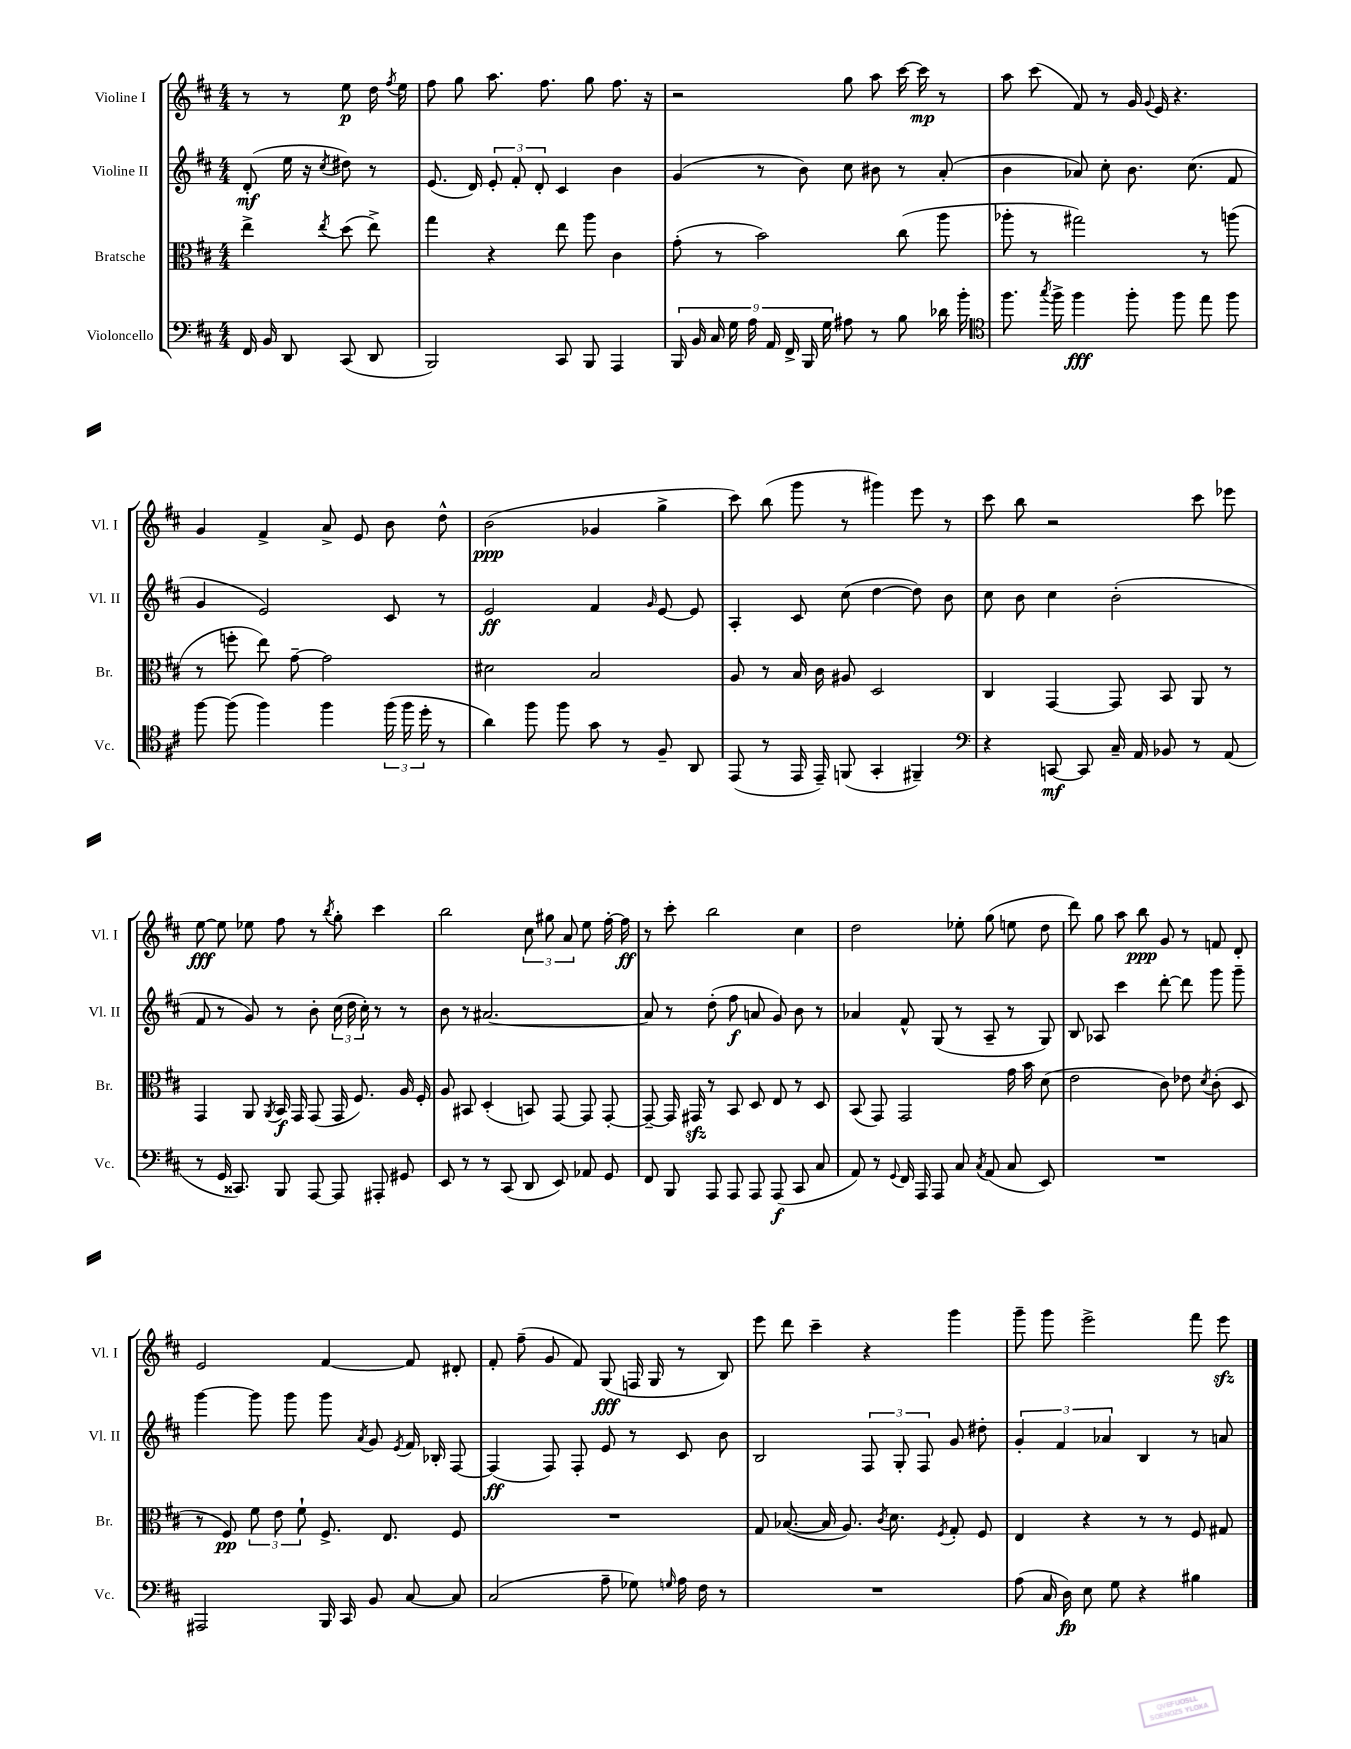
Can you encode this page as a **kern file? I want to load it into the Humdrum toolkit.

**kern	**kern	**kern	**kern
*staff4	*staff3	*staff2	*staff1
*clefF4	*clefC3	*clefG2	*clefG2
*k[f#c#]	*k[f#c#]	*k[f#c#]	*k[f#c#]
*M4/4	*M4/4	*M4/4	*M4/4
16FF#	4ee^	(8d'	8r
16BB	.	.	.
8DD	.	16ee	8r
.	.	16r	.
.	8qee	8qcc#	.
(8CC#	(8dd	8dd#)	8ee
8DD	8ee^)	8r	16dd
.	.	.	8qff#
.	.	.	16ee
=	=	=	=
2BBB)	4gg	(8.e	8ff#
.	.	.	8gg
.	.	16d)	.
.	4r	12e'	8.aa
.	.	12f#'	.
.	.	12d'	.
.	.	.	8.ff#
8CC#	8ee	4c#	.
8BBB	8aa	.	8gg
4AAA	4c#	4b	8.ff#
.	.	.	16r
=	=	=	=
18BBB	(8g'	(4g	2r
18BB	.	.	.
18C#	.	.	.
.	8r	.	.
18G	.	.	.
18A	.	.	.
.	2b)	8r	.
18AA	.	.	.
18FF#^	.	.	.
.	.	8b)	.
18BBB	.	.	.
18G	.	.	.
8A#	.	8cc#	8gg
8r	.	8b#	8aa
8B	(8cc#	8r	[16ccc#
.	.	.	16ccc#]
16d-	8aa	(8a'	8r
16b'	.	.	.
=	=	=	=
*clefC4	*	*	*
8.ff#	8aa-'	4b	8aa
.	8r	.	(8ccc#
8qgg	.	.	.
16ff#^	.	.	.
4ff#	2gg#)	8a-)	8f#)
.	.	8cc#'	8r
8ff#'	.	8.b	16g
.	.	.	8qqg
.	.	.	16e
8ff#	.	.	4.r
.	.	(8.cc#	.
8ee	8r	.	.
8ff#	(8aa	8f#	.
=	=	=	=
[8ff#	8r	4g	4g
(8ff#]	8ff'	.	.
4ff#)	8ee)	2e)	4f#^
.	[8g~	.	.
4ff#	2g]	.	8a^
.	.	.	8e
(24ff#	.	8c#	8b
24ff#	.	.	.
24dd'	.	.	.
8r	.	8r	8dd^^
=	=	=	=
4a)	2d#	2e	(2b
8ff#	.	.	.
8ff#	.	.	.
8g	2B	4f#	4g-
8r	.	.	.
.	.	16qqg	.
8F#~	.	[8e	4gg^
8AA	.	8e]	.
=	=	=	=
(8EE	8A	4A'	8ccc#)
8r	8r	.	(8bb
16EE	16B	8c#	8ggg
16EE~)	16c#	.	.
(8FF	8A#	(8cc#	8r
4GG'	2D	[4dd	4ggg#)
4FF#~)	.	8dd])	8eee
.	.	8b	8r
=	=	=	=
*clefF4	*	*	*
4r	4C#	8cc#	8ccc#
.	.	8b	8bb
[8CC	[4GG	4cc#	2r
8CC]	.	.	.
16C#~	8GG]	(2b'	.
16AA	.	.	.
8BB-	8BB	.	.
8r	8AA	.	8ccc#
(8AA	8r	.	8eee-
=	=	=	=
8r	4GG	8f#	[8ee
16GG	.	8r	8ee]
8.CC##)	.	.	.
.	8AA	8g)	8ee-
.	8qAA	.	.
8BBB	16BB	8r	8ff#
.	16GG	.	.
[8AAA	(8GG	8b'	8r
.	.	.	8qbb
8AAA]	16GG	(24cc#	8gg'
.	.	24dd	.
.	8.F#)	.	.
.	.	24cc#')	.
8AAA#'	.	8r	4ccc#
8GG#	16A	8r	.
.	16F#'	.	.
=	=	=	=
8EE	8A	8b	2bb
8r	8BB#	8r	.
8r	(4D'	[2.a#	.
(8CC#	.	.	.
8DD	8BB)	.	12cc#
.	.	.	12gg#
8EE)	[8GG	.	.
.	.	.	12a
8AA-	8GG]	.	8ee
8GG	[8GG'	.	[16ff#'
.	.	.	16ff#]
=	=	=	=
8FF#	8GG~_	8a#]	8r
8BBB	16GG]	8r	8ccc#'
.	16GG#	.	.
8AAA	8r	(8dd'	2bb
8AAA	8BB	8ff#	.
8AAA	8D	8a	.
(8AAA	8E	8g)	.
8CC#	8r	8b	4cc#
8C#	8D	8r	.
=	=	=	=
8AA)	(8BB	4a-	2dd
8r	8GG)	.	.
8qqGG	.	.	.
16FF#	2GG	8f#^^	.
16AAA	.	.	.
8AAA	.	(8G	.
8C#	.	8r	8ee-'
8qC#	.	.	.
(8AA	.	8A~	(8gg
8C#	16g	8r	8ee
.	16b	.	.
8EE)	(8d	8G)	8dd
=	=	=	=
1r	2e	8B	8ddd)
.	.	8A-	8gg
.	.	4ccc#	8aa
.	.	.	8bb
.	8c#)	[8ddd'	8g
.	8e-	8ddd]	8r
.	8qd	.	.
.	(8c#'	8ggg	8f
.	8D	8ggg~	8d'
=	=	=	=
2AAA#	8r	[4ggg	2e
.	8F#)	.	.
.	12f#	8ggg]	.
.	12e	.	.
.	.	8ggg	.
.	12f#`	.	.
16BBB	8.F#^	8ggg	[4f#
16CC#	.	.	.
.	.	8qa	.
8BB	.	8g	.
.	8.E	.	.
.	.	8qe	.
[8C#	.	16f#	8f#]
.	.	16B-'	.
8C#]	8F#	[8F#	8d#'
=	=	=	=
(2C#	1r	(4F#]	8f#'
.	.	.	(8ff#~
.	.	8F#)	8g
.	.	8F#'	8f#)
8A~	.	8e	(8G
8G-)	.	8r	16F
.	.	.	16G
16qqG	.	.	.
16A	.	8c#	8r
16F#	.	.	.
8r	.	8b	8B)
=	=	=	=
1r	8G	2B	8eee
.	([8.B-	.	8ddd
.	.	.	4ccc#~
.	16B-]	.	.
.	8.A)	.	.
.	.	12F#	4r
.	8qc#	.	.
.	8.d	.	.
.	.	12G'	.
.	.	12F#	.
.	8qF#	.	.
.	8G'	8g	4ggg
.	8F#	8dd#'	.
=	=	=	=
(8A	4E	6g'	8ggg~
16C#	.	.	8ggg
.	.	6f#	.
16D)	.	.	.
8E	4r	.	2eee^
.	.	6a-	.
8G	.	.	.
4r	8r	4B	.
.	8r	.	.
4B#	8F#	8r	8fff#
.	8G#	8a	8eee
==	==	==	==
*-	*-	*-	*-
